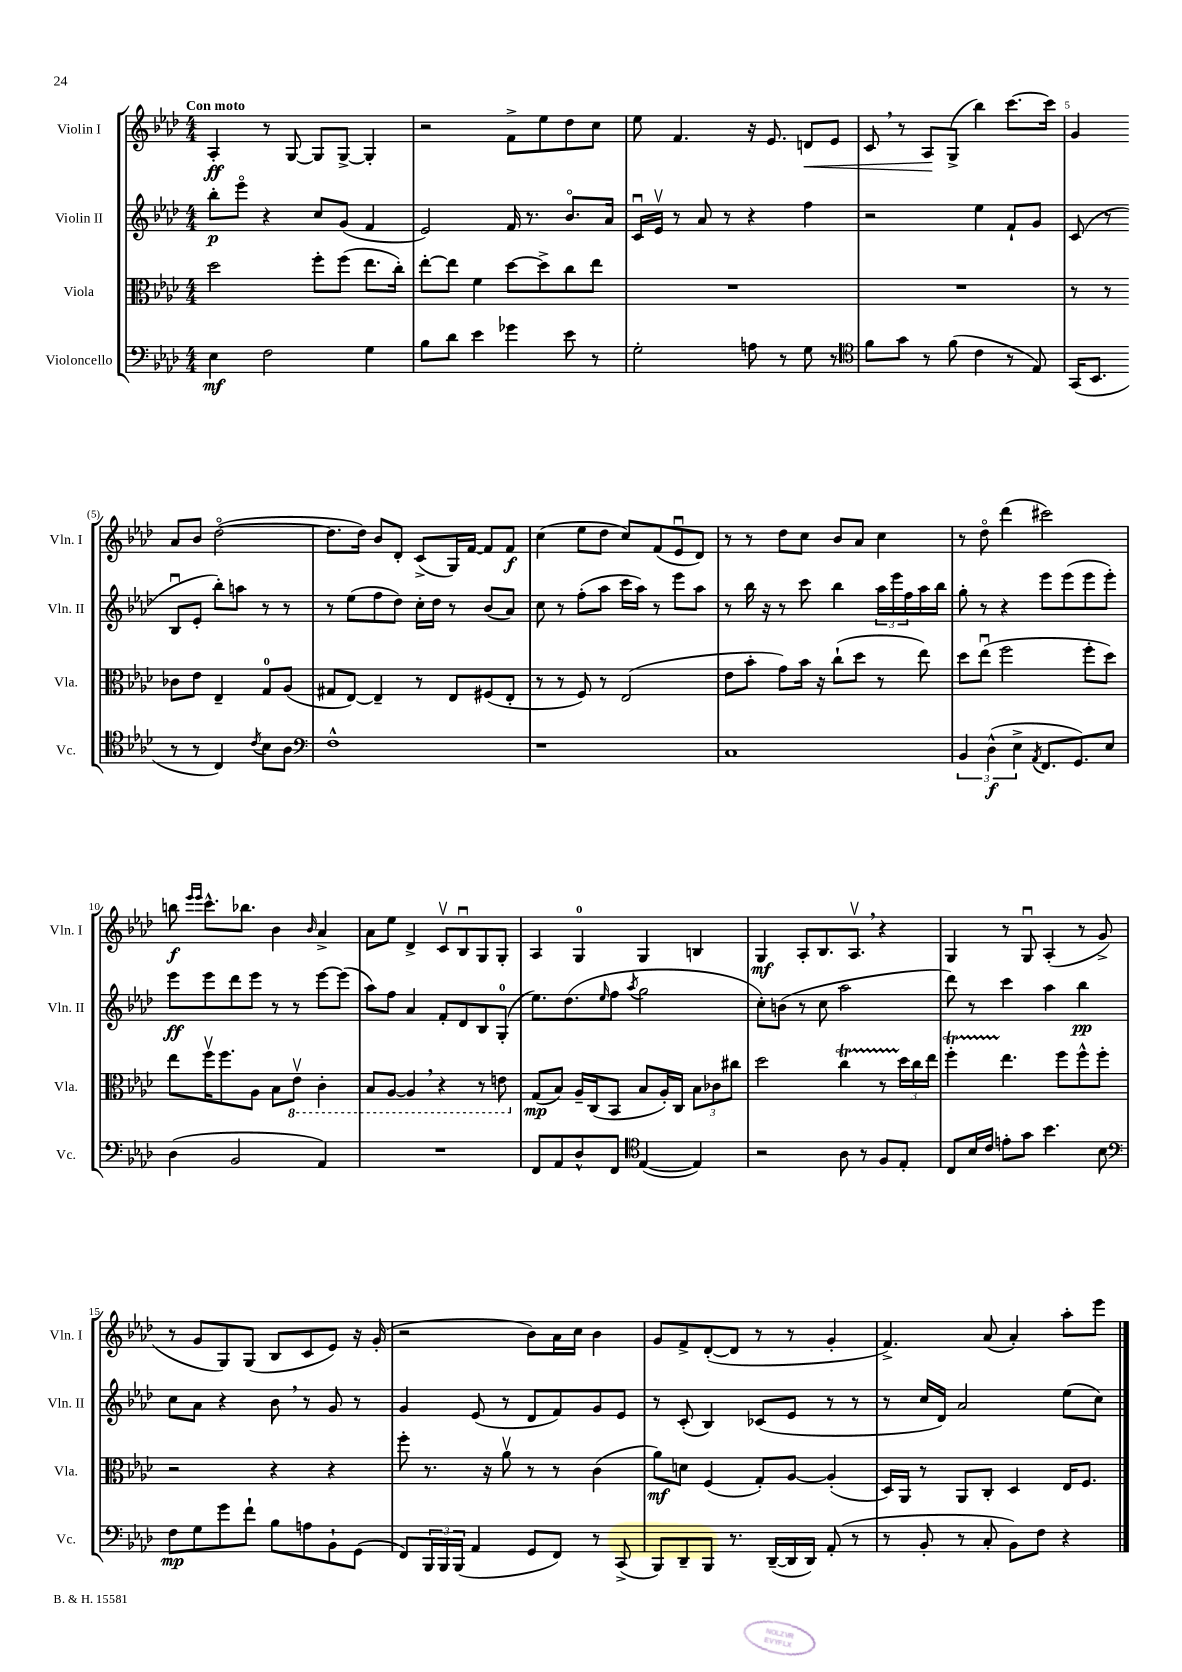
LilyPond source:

<<
\new StaffGroup <<
\new Staff = "s0" \with { instrumentName = "Violin I" shortInstrumentName = "Vln. I" } {
    \clef treble \key aes \major \numericTimeSignature \time 4/4 \tempo "Con moto"
    aes4-.\ff r8 g8~ g8 g8~-> g4-. |
    r2 f'8-> ees''8 des''8 c''8 |
    ees''8 f'4. r16 ees'8. d'8\< ees'8 |
    c'8 \breathe r8 aes8\! g8->( bes''4) c'''8.~ c'''16 |
    g'4 aes'8 bes'8 des''2~\flageolet( |
    des''8. des''16) bes'8 des'8-. c'8->( g16) f'16~ f'8 f'8\f |
    c''4( ees''8 des''8 c''8) f'8( ees'8\downbow des'8) |
    r8 r8 des''8 c''8 bes'8 aes'8 c''4 |
    r8 des''8\flageolet des'''4( cis'''2) |
    b''8\f \grace { ees'''16 ees'''16 } c'''8.-^ bes''8. bes'4 \grace { bes'16 } aes'4-> |
    aes'8 ees''8 des'4-> c'8\upbow bes8\downbow g8 g8-. |
    aes4 g4-0 g4 b4 |
    g4\mf aes8-. bes8. aes8.\upbow \breathe r4 |
    g4 r8 g8\downbow aes4-.( r8 g'8-> |
    r8 g'8 g8) g8( bes8 c'8 ees'8) r16 g'16-.( |
    r2 bes'8) aes'16 c''16 bes'4 |
    g'8 f'8-> des'8~-.( des'8 r8 r8 g'4-. |
    f'4.->) aes'8( aes'4-.) aes''8-. ees'''8 \bar "|." |
}
\new Staff = "s1" \with { instrumentName = "Violin II" shortInstrumentName = "Vln. II" } {
    \clef treble \key aes \major \numericTimeSignature \time 4/4
    bes''8-.\p ees'''8\flageolet r4 c''8 g'8( f'4 |
    ees'2) f'16 r8. bes'8.\flageolet aes'16 |
    c'16\downbow ees'16\upbow r8 aes'8 r8 r4 f''4 |
    r2 ees''4 f'8-! g'8 |
    c'8( r8 bes8\downbow ees'8-. bes''8-.) a''8 r8 r8 |
    r8 ees''8( f''8 des''8) c''16-. des''16 r8 bes'8( aes'8) |
    c''8 r8 f''8-.( aes''8 c'''16 aes''16) r8 ees'''8 aes''8 |
    r8 bes''16 r16 r8 c'''8 bes''4 \tuplet 3/2 { aes''16 ees'''16 f''16 } aes''16 bes''16 |
    g''8-. r8 r4 ees'''8 ees'''8( ees'''8 ees'''8-.) |
    ees'''8\ff ees'''8 des'''8 ees'''8 r8 r8 ees'''8~ ees'''8( |
    aes''8) f''8 aes'4 f'8-. des'8 bes8 g8-0-.( |
    ees''8.) des''8.( \grace { ees''16 } f''8 \acciaccatura { aes''8 } g''2 |
    c''8-.) b'8( r8 c''8 aes''2 |
    des'''8) r8 c'''4 aes''4 bes''4\pp |
    c''8 aes'8 r4 bes'8 \breathe r8 g'8 r8 |
    g'4 ees'8( r8 des'8 f'8) g'8 ees'8 |
    r8 c'8-.( bes4) ces'8( ees'8 r8 r8 |
    r8 c''16 des'16) aes'2 ees''8( c''8) \bar "|." |
}
\new Staff = "s2" \with { instrumentName = "Viola" shortInstrumentName = "Vla." } {
    \clef alto \key aes \major \numericTimeSignature \time 4/4
    des''2 f''8-. f''8( ees''8. c''16-.) |
    ees''8~-. ees''8 f'4 des''8~ des''8-> c''8 ees''8 |
    R1 |
    R1 |
    r8 r8 ces'8 ees'8 ees4-- g8-0 aes8( |
    gis8 ees8~) ees4-- r8 ees8 fis8( ees8-. |
    r8 r8 f8) r8 ees2( |
    ees'8 bes'8-. g'8) bes'16 r16 c''8-!( des''8 r8 ees''8) |
    des''8 ees''8\downbow( f''2 f''8-. des''8) |
    ees''8 f''16\upbow f''8. aes8 bes8 \ottava #-1 ees8\upbow c4-. |
    bes,8 aes,8~ aes,4 \breathe r4 r8 e8 \ottava #0 |
    g8\mp( bes8) aes16-- c16( bes,8 bes8 aes16-.) c16 \tuplet 3/2 { bes8 ces'8 cis''8 } |
    des''2 c''4\startTrillSpan r8 \tuplet 3/2 { des''16\stopTrillSpan c''16 ees''16 } |
    f''4-.\startTrillSpan ees''4.\stopTrillSpan f''8 f''8-^ f''8-. |
    r2 r4 r4 |
    f''8-. r8. r16 aes'8\upbow r8 r8 c'4( |
    aes'8\mf) d'8 f4( g8-.) aes8~ aes4-.( |
    des16) aes,16 r8 aes,8 c8-. des4 ees16 f8. \bar "|." |
}
\new Staff = "s3" \with { instrumentName = "Violoncello" shortInstrumentName = "Vc." } {
    \clef bass \key aes \major \numericTimeSignature \time 4/4
    ees4\mf f2 g4 |
    bes8 des'8 ees'4 ges'4 ees'8 r8 |
    g2-. a8 r8 g8 r8 |
    \clef tenor f'8 g'8 r8 f'8( c'4 r8 ees8) |
    g,16( bes,8. r8 r8 c4) \acciaccatura { c'8 } bes8 aes8 |
    \clef bass f1-^ |
    r1 |
    c1 |
    \tuplet 3/2 { bes,4 des4-^\f( ees4-> } \acciaccatura { aes,8 } f,8. g,8.) ees8 |
    des4( bes,2 aes,4) |
    R1 |
    f,8 aes,8 des8-^ f,8 \clef tenor ees4~( ees4) |
    r2 aes8 r8 f8 ees8-. |
    c8 bes16 c'16 e'8-. g'8 bes'4. bes8 |
    \clef bass f8\mp g8 g'8 f'8-! bes8 a8 bes,8-! g,8( |
    f,8) \tuplet 3/2 { bes,,16 bes,,16 bes,,16( } aes,4 g,8 f,8) r8 c,8->( |
    bes,,8) des,8-- bes,,8 r8. des,16~--( des,16 des,16) aes,8-.( r8 |
    r8 bes,8-. r8 c8-. bes,8) f8 r4 \bar "|." |
}
>>
>>
\layout { \context { \Score \override BarNumber.break-visibility = ##(#f #t #t) barNumberVisibility = #(every-nth-bar-number-visible 5) } }
